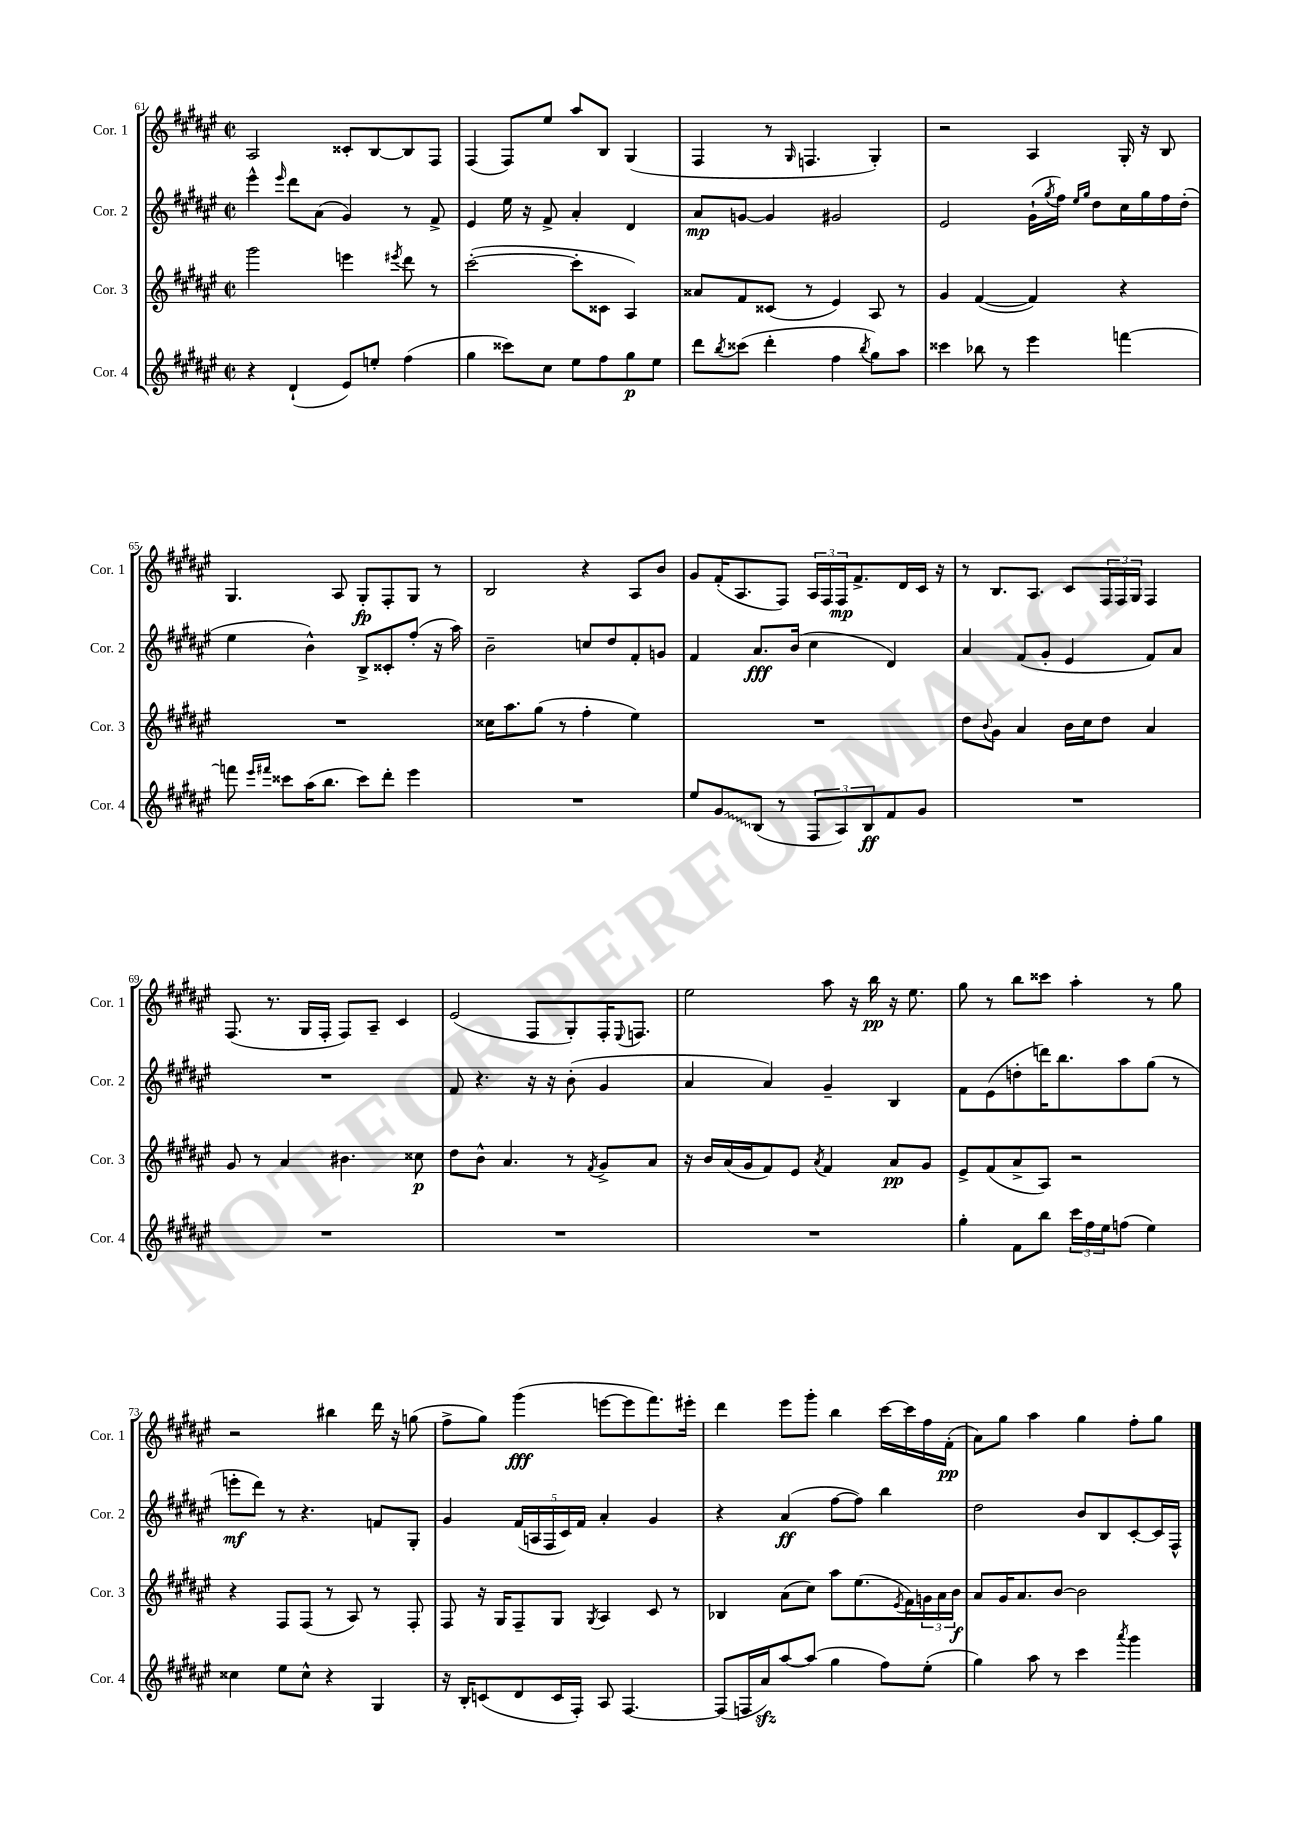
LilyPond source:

<<
\new StaffGroup <<
\new Staff = "s0" \with { instrumentName = "Cor. 1" shortInstrumentName = "Cor. 1" } {
    \clef treble \key fis \major \defaultTimeSignature \time 2/2
    ais2 cisis'8-. b8~ b8 fis8 |
    fis4( fis8) eis''8 ais''8 b8 gis4( |
    fis4 r8 \grace { gis16 } f4. gis4-.) |
    r2 ais4 gis16-. r16 b8 |
    gis4. ais8 gis8-.\fp fis8-. gis8 r8 |
    b2 r4 ais8 b'8 |
    gis'8 fis'16-.( ais8. fis8) \tuplet 3/2 { ais16 fis16 fis16\mp } fis'8.-> dis'16 cis'16 r16 |
    r8 b8. ais8. cis'8 \tuplet 3/2 { fis16 fis16 gis16 } fis4 |
    fis8.( r8. gis16 fis16-. fis8) ais8-- cis'4 |
    eis'2( fis8 gis8-.) fis16-. \appoggiatura { eis8 } f8. |
    eis''2 ais''8 r16 b''16\pp r16 eis''8. |
    gis''8 r8 b''8 cisis'''8 ais''4-. r8 gis''8 |
    r2 bis''4 dis'''16 r16 g''8( |
    fis''8-> gis''8) gis'''4\fff( e'''8~ e'''8 fis'''8.) eis'''16-. |
    dis'''4 eis'''8 gis'''8-. b''4 cis'''16~ cis'''16 fis''16 fis'16-.\pp( |
    ais'8) gis''8 ais''4 gis''4 fis''8-. gis''8 \bar "|." |
}
\new Staff = "s1" \with { instrumentName = "Cor. 2" shortInstrumentName = "Cor. 2" } {
    \clef treble \key fis \major \defaultTimeSignature \time 2/2
    eis'''4-^ \grace { eis'''16 } dis'''8 ais'8( gis'4) r8 fis'8-> |
    eis'4 eis''16 r16 fis'8-> ais'4-. dis'4 |
    ais'8\mp g'8~ g'4 gis'2 |
    eis'2 gis'16-!( \acciaccatura { gis''8 } fis''16) \grace { eis''16 gis''16 } dis''8 cis''16 gis''16 fis''16 dis''16-.( |
    eis''4 b'4-^) b8-> cisis'8-. fis''8-.( r16 ais''16) |
    b'2-- c''8 dis''8 fis'8-. g'8 |
    fis'4 ais'8.\fff b'16( cis''4 dis'4) |
    ais'4 fis'8( gis'8-. eis'4 fis'8) ais'8 |
    R1 |
    fis'8 r4. r16 r16 b'8-.( gis'4 |
    ais'4 ais'4) gis'4-- b4 |
    fis'8 eis'8( d''8-. d'''16) b''8. ais''8 gis''8( r8 |
    e'''8-.\mf dis'''8) r8 r4. f'8 gis8-. |
    gis'4 \tuplet 5/4 { fis'16( a16 fis16 cis'16) fis'16 } ais'4-. gis'4 |
    r4 ais'4\ff( fis''8~ fis''8) b''4 |
    dis''2 b'8 b8 cis'8~-. cis'16 fis16-^ \bar "|." |
}
\new Staff = "s2" \with { instrumentName = "Cor. 3" shortInstrumentName = "Cor. 3" } {
    \clef treble \key fis \major \defaultTimeSignature \time 2/2
    gis'''2 e'''4 \acciaccatura { eis'''8 } dis'''8 r8 |
    cis'''2~-.( cis'''8-. cisis'8 ais4) |
    aisis'8 fis'8 cisis'8( r8 eis'4) ais8 r8 |
    gis'4 fis'4~( fis'4) r4 |
    R1 |
    cisis''16 ais''8. gis''8( r8 fis''4-. eis''4) |
    R1 |
    dis''8 \appoggiatura { b'8 } gis'8 ais'4 b'16 cis''16 dis''8 ais'4 |
    gis'8 r8 ais'4 bis'4. cisis''8\p |
    dis''8 b'8-^ ais'4. r8 \acciaccatura { fis'8 } gis'8-> ais'8 |
    r16 b'16 ais'16( gis'16 fis'8) eis'8 \acciaccatura { ais'8 } fis'4 ais'8\pp gis'8 |
    eis'8-> fis'8( ais'8-> ais8) r2 |
    r4 fis8 fis8( r8 ais8) r8 fis8-. |
    fis8 r16 gis16 fis8-- gis8 \acciaccatura { gis8 } ais4 cis'8 r8 |
    bes4 ais'8( cis''8) ais''8 eis''8.( \acciaccatura { eis'8 } fis'16) \tuplet 3/2 { g'16 ais'16 b'16\f } |
    ais'8 gis'16 ais'8. b'8~ b'2 \bar "|." |
}
\new Staff = "s3" \with { instrumentName = "Cor. 4" shortInstrumentName = "Cor. 4" } {
    \clef treble \key fis \major \defaultTimeSignature \time 2/2
    r4 dis'4-!( eis'8) e''8-. fis''4( |
    gis''4 cisis'''8) cis''8 eis''8 fis''8 gis''8\p eis''8 |
    dis'''8 \acciaccatura { b''8 } cisis'''8( dis'''4-. fis''4 \acciaccatura { b''8 } gis''8) ais''8 |
    cisis'''4 bes''8 r8 eis'''4 f'''4~ |
    f'''8 \grace { eis'''16 fis'''16 } cisis'''8 ais''16( b''8. cisis'''8) dis'''8-. eis'''4 |
    R1 |
    eis''8 \once \override Glissando.style = #'zigzag gis'8\glissando b8( r8 \tuplet 3/2 { fis8 ais8) b8\ff } fis'8 gis'8 |
    R1 |
    R1 |
    R1 |
    R1 |
    gis''4-. fis'8 b''8 \tuplet 3/2 { cis'''16 fis''16 eis''16 } f''8( eis''4) |
    cisis''4 eis''8 cisis''8-^ r4 gis4 |
    r16 b16-. c'8( dis'8 c'16 fis16-.) ais8 fis4.~ |
    fis8( f16 ais'16\sfz) ais''8~ ais''8( gis''4 fis''8) eis''8-.( |
    gis''4) ais''8 r8 cis'''4 \acciaccatura { ais'''8 } gis'''4 \bar "|." |
}
>>
>>
\layout { \context { \Score currentBarNumber = #61 } }
